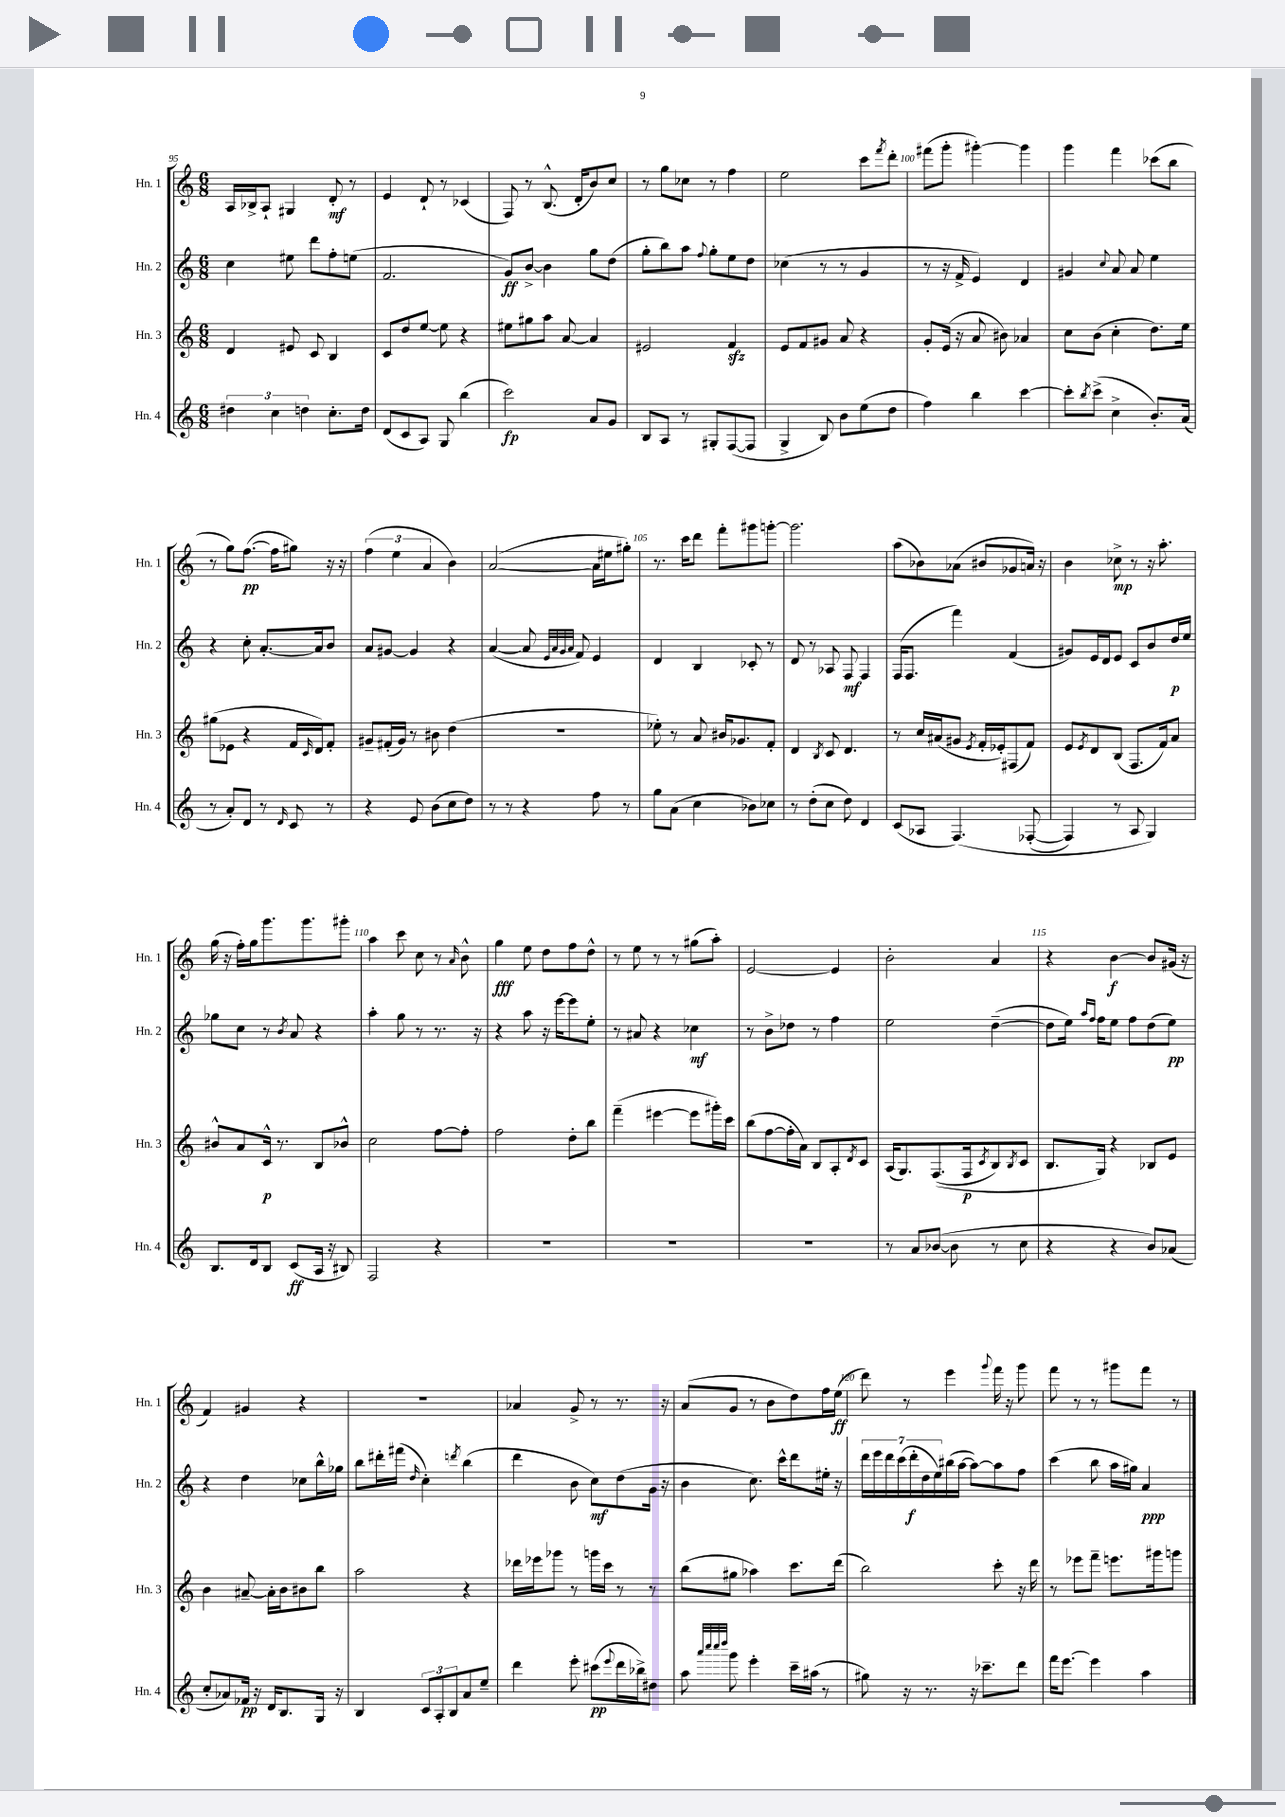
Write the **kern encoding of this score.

**kern	**dynam	**kern	**dynam	**kern	**dynam	**kern	**dynam
*part4	*part4	*part3	*part3	*part2	*part2	*part1	*part1
*staff4	*staff4	*staff3	*staff3	*staff2	*staff2	*staff1	*staff1
*I"Hn. 4	*	*I"Hn. 3	*	*I"Hn. 2	*	*I"Hn. 1	*
*I'Hn. 4	*	*I'Hn. 3	*	*I'Hn. 2	*	*I'Hn. 1	*
*clefG2	*	*clefG2	*	*clefG2	*	*clefG2	*
*k[]	*	*k[]	*	*k[]	*	*k[]	*
*M6/8	*	*M6/8	*	*M6/8	*	*M6/8	*
=95	=95	=95	=95	=95	=95	=95	=95
6dd#X\	.	4d/	.	4cc\	.	16A/LL	.
.	.	.	.	.	.	16B-X^/J	.
.	.	.	.	.	.	8A`/J	.
6cc\	.	.	.	.	.	.	.
.	.	8e#X/	.	8ee#X\	.	4G#X/	.
6ddn\	.	.	.	.	.	.	.
.	.	8c/	.	8ddd\L	.	.	.
8.cc'\L	.	4B/	.	8ff'\	.	8d'/	mf
.	.	.	.	(8een\J	.	8r	.
16dd\Jk	.	.	.	.	.	.	.
=96	=96	=96	=96	=96	=96	=96	=96
(8d/L	.	8c/L	.	2.f/	.	4e/	.
8c/	.	8dd/	.	.	.	.	.
8A/J)	.	[8ee/J	.	.	.	8d`/	.
8G/	.	8ee\]	.	.	.	8r	.
(4bb\	.	4r	.	.	.	(4c-X/	.
=97	=97	=97	=97	=97	=97	=97	=97
2ccc\)	fp	8ee#X\L	.	8g/L)	ff	8F/)	.
.	.	8gg#X\	.	[8b^/J	.	8r	.
.	.	8aa\J	.	4b\]	.	(8.B^^/	.
.	.	[8a/	.	.	.	.	.
.	.	.	.	.	.	16d'/KL	.
8a/L	.	4a/]	.	8gg\L	.	8b/)	.
8g/J	.	.	.	(8dd\J	.	8cc/J	.
=98	=98	=98	=98	=98	=98	=98	=98
8B/L	.	2e#X/	.	8gg'\L	.	8r	.
8A/J	.	.	.	8bb\)	.	8gg\L	.
8r	.	.	.	8aa\J	.	8cc-X\J	.
.	.	.	.	8qqff/	.	.	.
8G#X'/L	.	.	.	8gg'\L	.	8r	.
([8F/	.	4fzz/	.	8ee\	.	4ff\	.
8F/J]	.	.	.	8dd\J	.	.	.
=99	=99	=99	=99	=99	=99	=99	=99
4G^/	.	8e/L	.	(4cc-X\	.	2ee\	.
.	.	8f/	.	.	.	.	.
8B/)	.	8g#X/J	.	8r	.	.	.
8b\L	.	8a/	.	8r	.	.	.
(8ee\	.	4r	.	4g/	.	8ccc\L	.
.	.	.	.	.	.	8qfff/	.
8dd\J	.	.	.	.	.	8ddd'\J	.
=100	=100	=100	=100	=100	=100	=100	=100
4ff\)	.	8g'/L	.	8r	.	(8fff#X\L	.
.	.	(16e/Jk	.	16r	.	8ggg'\J	.
.	.	16r	.	16f^/	.	.	.
4bb\	.	8a/	.	4e/)	.	[4ggg#X'\)	.
.	.	8b#X\)	.	.	.	.	.
[4ccc\	.	4a-X/	.	4d/	.	4ggg#\]	.
=101	=101	=101	=101	=101	=101	=101	=101
8ccc'\L]	.	8cc\L	.	4g#X/	.	4ggg\	.
8qbb/	.	.	.	.	.	.	.
(8ccc^\J	.	(8b\J	.	.	.	.	.
.	.	.	.	8qqcc/	.	.	.
4cc^\	.	4cc'\	.	8a/	.	4fff\	.
.	.	.	.	8a/	.	.	.
8.b'/L)	.	8.dd\L)	.	4ee\	.	(8ccc-X\L	.
.	.	.	.	.	.	8bb\J	.
(16a/Jk	.	16ee\Jk	.	.	.	.	.
!!LO:LB:g=z
=102	=102	=102	=102	=102	=102	=102	=102
8r	.	(8gg#X\L	.	4r	.	8r	.
8a'/L)	.	8e-X\J	.	.	.	8gg\L)	.
8d/J	.	4r	.	8cc'\	.	([8.ff\J	pp
8r	.	.	.	[8.a'/L	.	.	.
.	.	.	.	.	.	16ff\KL]	.
16qqd/	.	.	.	.	.	.	.
8c/	.	16f/LL	.	.	.	8gg#X\J)	.
.	.	16qqc/	.	.	.	.	.
.	.	16d/J)	.	16a/k]	.	.	.
8r	.	8f'/J	.	8b/J	.	16r	.
.	.	.	.	.	.	16r	.
=103	=103	=103	=103	=103	=103	=103	=103
4r	.	8g#X~/L	.	8a/L	.	(6ff\	.
.	.	(16f#X'/L	.	[8g#X/J	.	.	.
.	.	.	.	.	.	6ee\	.
.	.	16g#/JJ)	.	.	.	.	.
8e/	.	8r	.	4g#/]	.	.	.
.	.	.	.	.	.	6a/	.
(8b\L	.	8b#X\	.	.	.	.	.
8cc\	.	(4dd\	.	4r	.	4b\)	.
8dd\J)	.	.	.	.	.	.	.
=104	=104	=104	=104	=104	=104	=104	=104
8r	.	2.r	.	([4a/	.	([2a/	.
8r	.	.	.	.	.	.	.
4r	.	.	.	8a/]	.	.	.
.	.	.	.	32qqe/LLL	.	.	.
.	.	.	.	32qqa/	.	.	.
.	.	.	.	32qqg/	.	.	.
.	.	.	.	32qqa/JJJ	.	.	.
.	.	.	.	8f/)	.	.	.
8ff\	.	.	.	4e/	.	16a\LL]	.
.	.	.	.	.	.	16ee#X\J	.
8r	.	.	.	.	.	8gg#X'\J)	.
=105	=105	=105	=105	=105	=105	=105	=105
8gg\L	.	8ee-X'\)	.	4d/	.	8.r	.
(8a\J	.	8r	.	.	.	.	.
.	.	.	.	.	.	16ccc\KL	.
4cc\	.	8a/	.	4B/	.	8ddd\J	.
.	.	16b#X/KL	.	.	.	8fff'\L	.
.	.	8.g-X/	.	.	.	.	.
8b-X\L)	.	.	.	8c-X'/	.	8ggg#X\	.
8cc-X\J	.	8f'/J	.	8r	.	[8gggn'\J	.
=106	=106	=106	=106	=106	=106	=106	=106
8r	.	4d/	.	8d/	.	2.ggg\]	.
(8dd'\L	.	.	.	8r	.	.	.
.	.	8qB/	.	.	.	.	.
8cc\J	.	8c/	.	8A-X/	.	.	.
8dd\)	.	4.d/	.	8F/	mf	.	.
4d/	.	.	.	4F/	.	.	.
=107	=107	=107	=107	=107	=107	=107	=107
(8c/L	.	8r	.	(16F/KL	.	(8aa\L	.
.	.	.	.	8.F/J	.	.	.
8A-X/J	.	16cc/LL	.	.	.	8b-X\)	.
.	.	(16a#X/J	.	.	.	.	.
(4.F/)	.	8g#X/J	.	4fff\)	.	(8a-X\J	.
.	.	8qe/	.	.	.	.	.
.	.	16f'/LL	.	.	.	8b#X/L	.
.	.	16e-X'/J)	.	.	.	.	.
.	.	(8F#X/	.	(4f/	.	8g-X/	.
([8F-X'/	.	8f/J)	.	.	.	16an/Jk)	.
.	.	.	.	.	.	16r	.
=108	=108	=108	=108	=108	=108	=108	=108
4F-/])	.	8e/L	.	8g#X/L)	.	4b\	.
.	.	8qe/	.	.	.	.	.
.	.	8d/	.	16e/L	.	.	.
.	.	.	.	16d/J	.	.	.
8r	.	(8B/J	.	8e/J	.	8cc-X^\	mp
8A/	.	8.F/L	.	8c/L	.	8r	.
4G/)	.	.	.	8b/	.	16r	.
.	.	16f/k)	.	.	.	8.aa'\	.
.	.	8a/J	.	16dd/L	p	.	.
.	.	.	.	16ee/JJ	.	.	.
!!LO:LB:g=z
=109	=109	=109	=109	=109	=109	=109	=109
8.B/L	.	8b#X^^/L	.	8gg-X\L	.	(16gg\	.
.	.	.	.	.	.	16r	.
.	.	8a/	.	8cc\J	.	16ff'\LL)	.
16d/k	.	.	.	.	.	16gg\J	.
8B/J	.	16c^^/Jk	p	8r	.	8.ggg\	.
.	.	8.r	.	.	.	.	.
.	.	.	.	8qb/	.	.	.
(8c/L	ff	.	.	8a/	.	.	.
.	.	.	.	.	.	8.ggg\	.
16A/Jk	.	8B/L	.	4r	.	.	.
16r	.	.	.	.	.	.	.
8B#X/)	.	8b-X^^/J	.	.	.	8ggg#X'\J	.
=110	=110	=110	=110	=110	=110	=110	=110
2F/	.	2cc\	.	4aa'\	.	4aa\	.
.	.	.	.	8gg\	.	8ccc\	.
.	.	.	.	8r	.	8cc\	.
4r	.	[8ff\L	.	8.r	.	8r	.
.	.	.	.	.	.	16qqa/	.
.	.	8ff'\J]	.	.	.	8b^^\	.
.	.	.	.	16r	.	.	.
=111	=111	=111	=111	=111	=111	=111	=111
2.r	.	2ff\	.	4r	.	4gg\	fff
.	.	.	.	8aa\	.	8ee\	.
.	.	.	.	16r	.	8dd\L	.
.	.	.	.	[16eee\KL	.	.	.
.	.	8dd'\L	.	8eee\]	.	8ff\	.
.	.	8bb\J	.	8ee'\J	.	8dd^^\J	.
=112	=112	=112	=112	=112	=112	=112	=112
2.r	.	(4fff~\	.	8r	.	8r	.
.	.	.	.	8a#X/	.	8ee\	.
.	.	[4eee#X\	.	4r	.	8r	.
.	.	.	.	.	.	8r	.
.	.	8eee#\L]	.	4cc-X\	mf	(8gg#X\L	.
.	.	16ggg#X'\L)	.	.	.	8aa'\J)	.
.	.	16ccc\JJ	.	.	.	.	.
=113	=113	=113	=113	=113	=113	=113	=113
2.r	.	(8bb\L	.	8r	.	[2e/	.
.	.	[8ff\	.	8b^\L	.	.	.
.	.	16ff'\L]	.	8dd-X\J	.	.	.
.	.	16a\JJ)	.	.	.	.	.
.	.	8B/L	.	8r	.	.	.
.	.	8A'/	.	4ff\	.	4e/]	.
.	.	8qd/	.	.	.	.	.
.	.	8c/J	.	.	.	.	.
=114	=114	=114	=114	=114	=114	=114	=114
8r	.	(16A/KL	.	2ee\	.	2b'\	.
.	.	8.G/)	.	.	.	.	.
8a/L	.	.	.	.	.	.	.
([8b-X/J	.	((8.F/	.	.	.	.	.
8b-\]	.	.	.	.	.	.	.
.	.	16F/k	p	.	.	.	.
.	.	8qc/	.	.	.	.	.
8r	.	8B/)	.	([4dd~\	.	4a/	.
.	.	8qB/	.	.	.	.	.
8cc\	.	8c/J	.	.	.	.	.
=115	=115	=115	=115	=115	=115	=115	=115
4r	.	8.B/L	.	8dd\L]	.	4r	.
.	.	.	.	16ee\Jk)	.	.	.
.	.	.	.	16qqaa/LL	.	.	.
.	.	.	.	16qqff/JJ	.	.	.
.	.	16G/Jk)	.	16ff\KL	.	.	.
4r	.	4r	.	8ee\J	.	[4b\	f
.	.	.	.	8ff\L	.	.	.
8b/L)	.	8B-X/L	.	(8dd\	.	8b/L]	.
(8a-X/J	.	8e/J	.	8ee\J)	pp	(16g#X/Jk	.
.	.	.	.	.	.	16r	.
!!LO:LB:g=z
=116	=116	=116	=116	=116	=116	=116	=116
8cc'/L	.	4b\	.	4r	.	4f/)	.
8a-X/)	.	.	.	.	.	.	.
16f-X/Jk	pp	[8a#X~/	.	4dd\	.	4g#X/	.
16r	.	.	.	.	.	.	.
16d/KL	.	16a#'\LL]	.	.	.	.	.
8.B/	.	16b\J	.	.	.	.	.
.	.	8b#X\	.	8cc-X\L	.	4r	.
16G/Jk	.	8bb\J	.	16bb^^\L	.	.	.
16r	.	.	.	16gg-X\JJ	.	.	.
=117	=117	=117	=117	=117	=117	=117	=117
4B/	.	2aa\	.	8bb\L	.	2.r	.
.	.	.	.	16ddd#X'\L	.	.	.
.	.	.	.	(16fff#X\JJ	.	.	.
.	.	.	.	16qqdd/	.	.	.
12c/L	.	.	.	4cc'\)	.	.	.
12A'/	.	.	.	.	.	.	.
12B/	.	.	.	.	.	.	.
.	.	.	.	8qdddn/	.	.	.
8a/	.	4r	.	(4bb\	.	.	.
8ee~/J	.	.	.	.	.	.	.
=118	=118	=118	=118	=118	=118	=118	=118
4ddd\	.	16ddd-X\LL	.	4ddd\	.	4a-X/	.
.	.	16eee-X\J	.	.	.	.	.
.	.	8ggg-X\J	.	.	.	.	.
8eee'\	.	8r	.	8b\	.	8g^/	.
(8ccc#X\L	pp	16gggn\LL	.	8cc\L)	mf	8r	.
.	.	16ccc\JJ	.	.	.	.	.
8qqeee/	.	.	.	.	.	.	.
16ddd\L	.	8r	.	(8dd\	.	8.r	.
16bb-X^\J)	.	.	.	.	.	.	.
8dd#X\J	.	8r	.	16g\Jk	.	.	.
.	.	.	.	16r	.	16r	.
=119	=119	=119	=119	=119	=119	=119	=119
8aa\	.	(8bb\L	.	4b\	.	(8a/L	.
32qqaaa/LLL	.	.	.	.	.	.	.
32qqcccc/	.	.	.	.	.	.	.
32qqcccc/	.	.	.	.	.	.	.
32qqdddd/JJJ	.	.	.	.	.	.	.
8ggg\	.	8gg#X\J	.	.	.	8g/J	.
4eee'\	.	4aa-X\)	.	8.cc\)	.	8r	.
.	.	.	.	.	.	8b\L	.
.	.	.	.	16ccc^^\KL	.	.	.
16ccc~\LL	.	8.ccc\L	.	8ddd\	.	8dd\)	.
(16aa#X\JJ	.	.	.	.	.	.	.
8r	.	.	.	16ee#X'\Jk	.	16ff\L	.
.	.	(16ddd\Jk	.	16r	.	(16ee\JJ	ff
=120	=120	=120	=120	=120	=120	=120	=120
8gg#X\)	.	2bb\)	.	28ddd\LL	.	8ddd\)	.
.	.	.	.	28eee\	.	.	.
.	.	.	.	28ddd\	.	.	.
.	.	.	.	(28ccc\	.	.	.
16r	.	.	.	.	.	8r	.
.	.	.	.	28ddd'\	f	.	.
.	.	.	.	28dd\	.	.	.
8.r	.	.	.	.	.	.	.
.	.	.	.	28ee\)	.	.	.
.	.	.	.	(16bb#X\	.	4eee\	.
.	.	.	.	[16aa\JJ	.	.	.
16r	.	.	.	8aa\L_)	.	.	.
8.ccc-X~\L	.	.	.	.	.	.	.
.	.	.	.	.	.	8qqggg/	.
.	.	8ccc'\	.	8aa\]	.	16fff\	.
.	.	.	.	.	.	16r	.
8ddd\J	.	16r	.	8ff\J	.	8ggg\	.
.	.	16ddd\	.	.	.	.	.
=121	=121	=121	=121	=121	=121	=121	=121
16fff\KL	.	8r	.	(4ccc\	.	8fff\	.
[8.eee\J	.	.	.	.	.	.	.
.	.	8eee-X\L	.	.	.	8r	.
4eee\]	.	8fff~\J	.	8bb\	.	8r	.
.	.	8.eeen\L	.	16aa\LL	.	8ggg#X\L	.
.	.	.	.	16gg#X\JJ)	.	.	.
4aa\	.	.	.	4a/	ppp	8fff\J	.
.	.	16ggg#X\k	.	.	.	.	.
.	.	8gggn\J	.	.	.	8r	.
==	==	==	==	==	==	==	==
*-	*-	*-	*-	*-	*-	*-	*-
